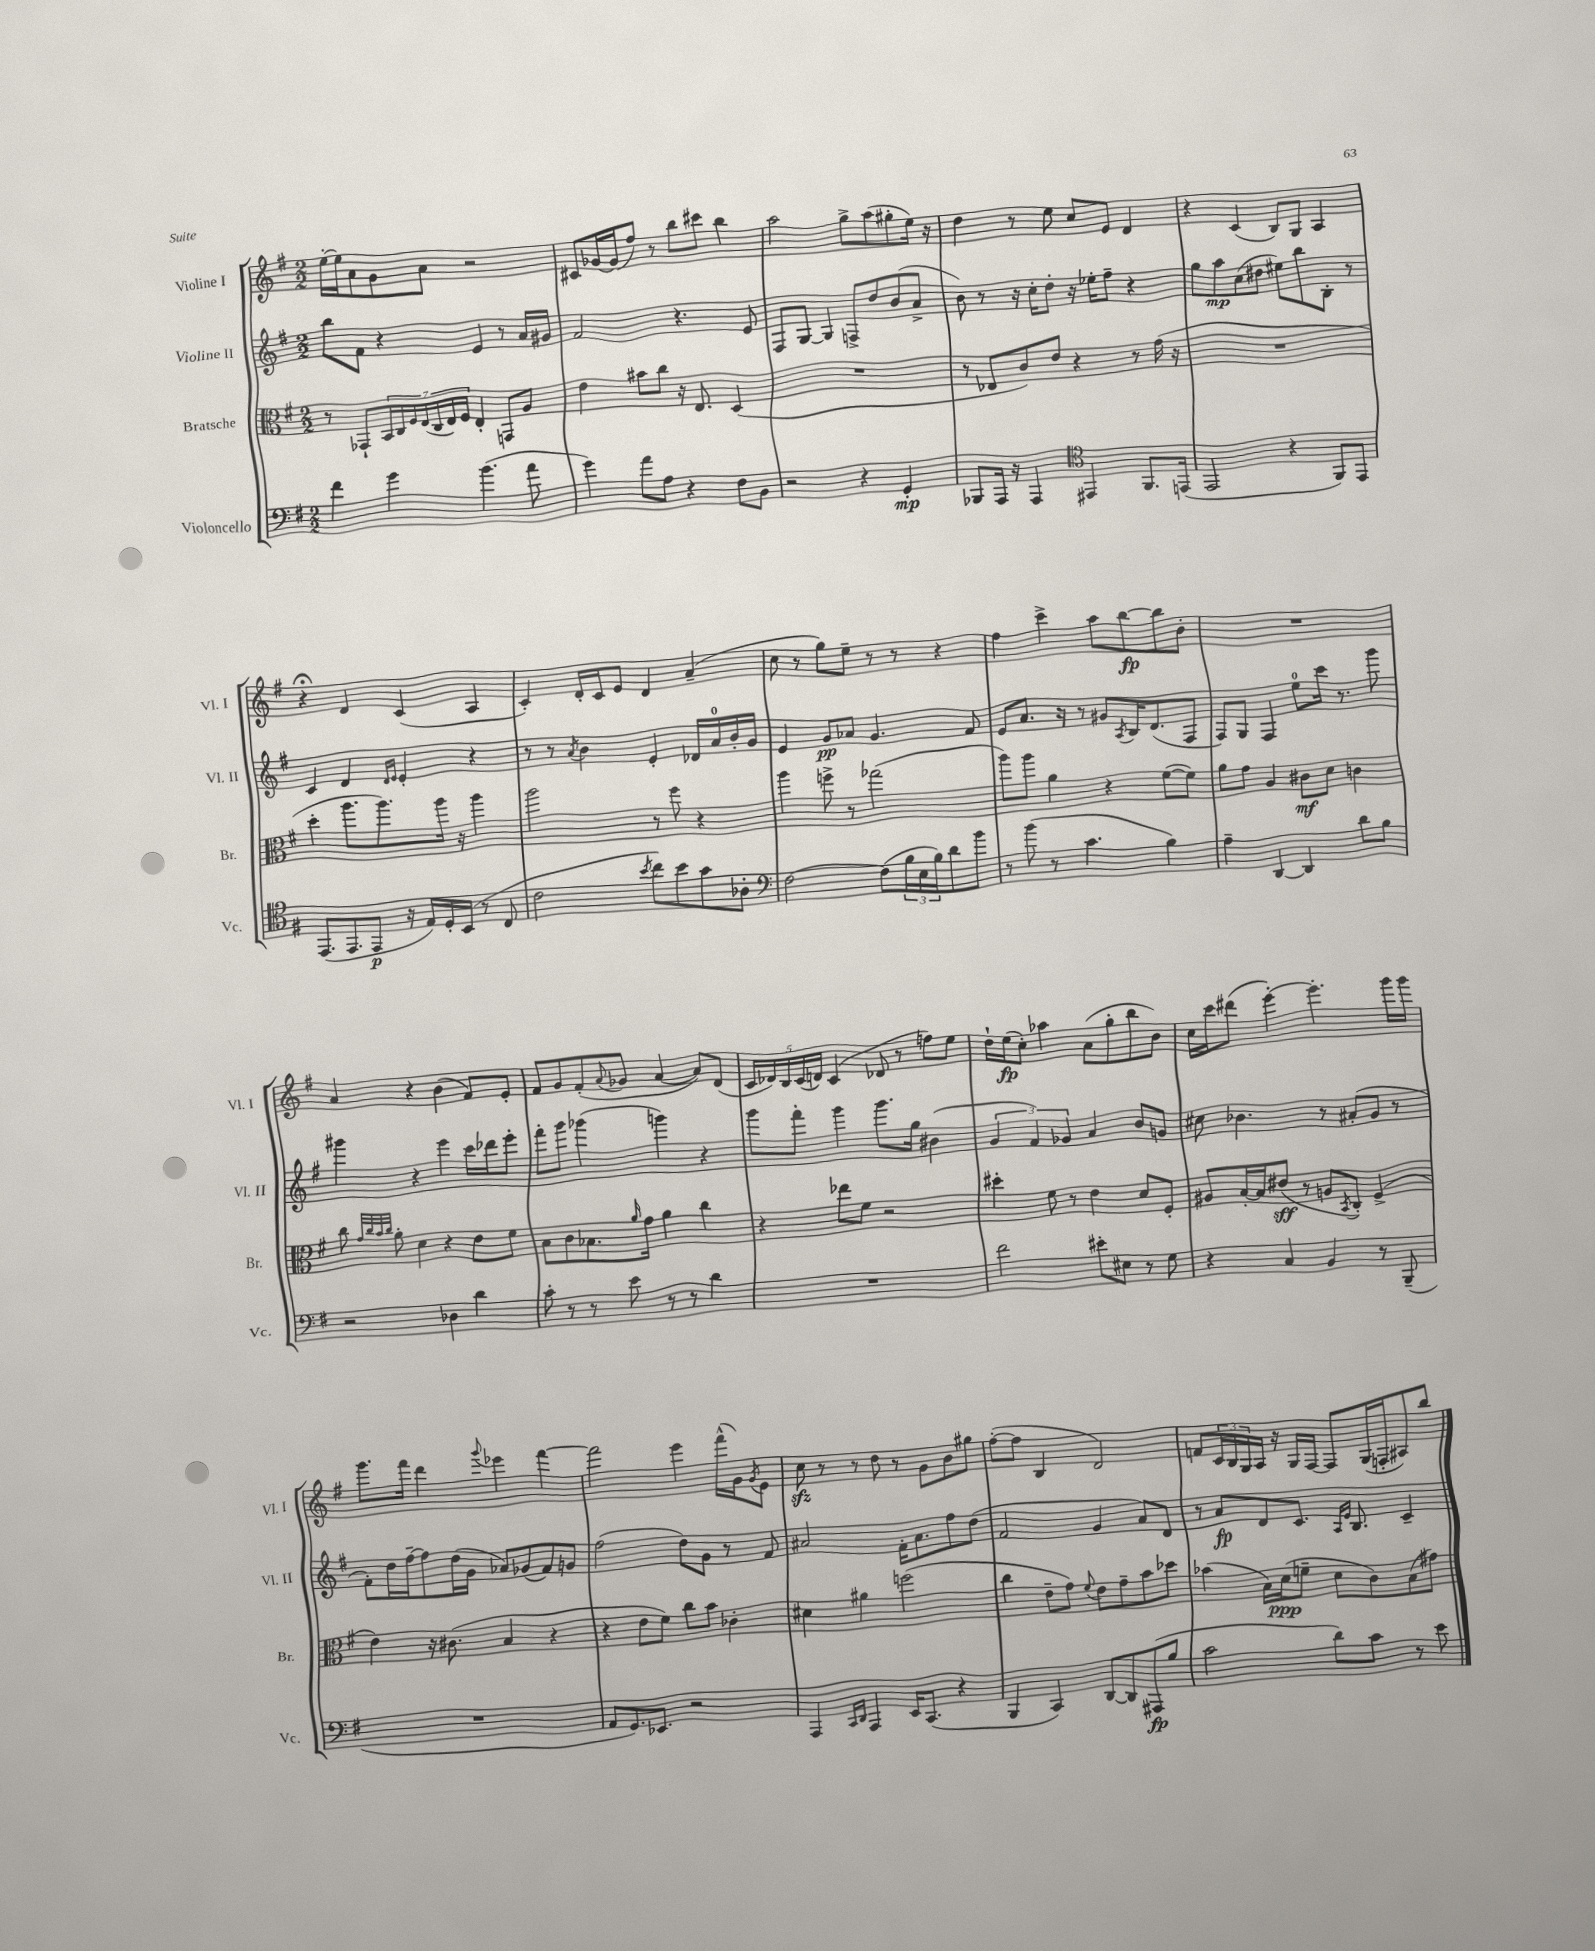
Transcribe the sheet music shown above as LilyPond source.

<<
\new StaffGroup <<
\new Staff = "s0" \with { instrumentName = "Violine I" shortInstrumentName = "Vl. I" } {
    \clef treble \key g \major \numericTimeSignature \time 2/2
    e''16~-. e''16 a'8 g'8 a'8 r2 |
    cis'8 ges'16~ ges'16( fis''8) r8 b''8 cis'''8 b''4 |
    a''2 g''8-> a''8( gis''8-. e''16) r16 |
    d''4 r8 e''8 c''8 e'8 d'4 |
    r4 c'4( b8) g8 a4 |
    r4\fermata d'4 c'4( a4 |
    c'4-.) d'16-. c'16 e'8 d'4 a'4--( |
    c''8 r8 g''8) e''8-- r8 r8 r4 |
    fis''4 c'''4-> a''8 b''8~\fp b''8 b'8-. |
    R1 |
    a'4 r4 b'4( fis'8) e'8-. |
    fis'8 g'8 fis'8-.( \appoggiatura { a'8 } ges'8 a'4~ a'8) d'8( |
    \tuplet 5/4 { c'16 des'16) b16 c'16( d'16) } c'4( des'8 r8 f''8) e''8 |
    d''16-! e''16\fp( c''8-.) aes''4 a'8( g''8-. b''8 b'8) |
    c''16 c'''16 dis'''8( e'''4~-.) e'''4.-. g'''16 g'''16 |
    g'''8. fis'''16 d'''4 \appoggiatura { g'''8 } ees'''4 fis'''4~ |
    fis'''2 e'''4 fis'''16-^( g'16) \acciaccatura { g'8 } e'8 |
    c''8\sfz r8 r8 d''8 r8 g'8 b'8 gis''8 |
    fis''8~-.( fis''8 b4 d'2) |
    f'8 \tuplet 3/2 { c'16 b16 g16 } a16 r16 g16 fis16~ fis8 g16( f16-. ais8) b''8 \bar "|." |
}
\new Staff = "s1" \with { instrumentName = "Violine II" shortInstrumentName = "Vl. II" } {
    \clef treble \key g \major \numericTimeSignature \time 2/2
    b''8 fis'8 r4 e'4 r8 a'16 gis'16 |
    fis'2 r4. e'8 |
    fis8 g8~ g4 f8-> d''8 b'8( a'8-> |
    b'8) r8 r16 c''16-. d''8-. r16 ees''16-. fis''8-- r4 |
    g''8 a''8\mp c''8( dis''8 eis''8) b''8 b8-. r8 |
    c'4 d'4 \grace { d'16 e'16 } e'4-. r4 |
    r8 r8 \acciaccatura { a'8 } b'4 e'4-. des'16 a'16-0 b'16-. g'16 |
    e'4 g'8\pp aes'8 g'4. fis'8 |
    e'8 a'8. r16 r8 gis'8 \acciaccatura { a8 } b16 d'8.( fis8 |
    fis8) g8 fis4 e''8-0 c'''16 r8. g'''8 |
    gis'''4 r4 e'''4 c'''16 des'''16 e'''8-. |
    fis'''8-. g'''8 ges'''4( g'''4) r4 |
    g'''8 fis'''8-. g'''4 g'''8. g''16 bis'4( |
    \tuplet 3/2 { g'4 fis'4) ges'4 } a'4 b'8 g'8 |
    cis''8 bes'4. r8 ais'8-.( g'8 r8 |
    fis'8-.) d''16 fis''16~-- fis''8 d''16( g'16 aes'8) ges'8( fis'8) g'8 |
    fis''2( d''8) g'8 r8 fis'8 |
    ais'2 fis'16-. ais'8. fis''8 d''8( |
    fis'2 g'4 a'8) d'8 |
    r8 a'8\fp d'8 c'8. \grace { a16 e'16 } b8. c'4-- \bar "|." |
}
\new Staff = "s2" \with { instrumentName = "Bratsche" shortInstrumentName = "Br." } {
    \clef alto \key g \major \numericTimeSignature \time 2/2
    r8 ges,8-! \tuplet 7/4 { b,16 c16 fis16 e16( c16 e16) fis16 } e4-. g,8 a8 |
    e'4 bis'8 c''8 r16 e8. d4( |
    R1 |
    r8 ees8 c'8) e'8 r4 r8 g'16( r16 |
    R1 |
    d''4-. a''8. a''8.) a''16 r16 a''4 |
    a''2 r8 fis''8 r4 |
    a''4 f''8-> r8 ges''2( |
    a''8) a''8 a'4 r4 fis'8~( fis'8) |
    a'8 g'8 a4 cis'8\mf d'8 c'4 |
    c''8 \grace { g'32 c''32 b'32 c''32 } a'8-. d'4 r4 e'8 fis'8 |
    b8 c'8 bes8. \grace { a'16 } g'16 a'4 c''4 |
    r4 ees''8 fis'8 r2 |
    dis''4-. fis'8 r8 e'4 d'8 fis8-. |
    ais8 b16~-. b16 eis'8\sff( r8 a8 \acciaccatura { b,8 } c8-.) fis4->( |
    e'4) r16 cis'8.( b4 r4 |
    r4 e'8 fis'8) c''8 b'8 ces'4-. |
    dis'4 ais'4 f''2( |
    c''4 e'8-- g'8) \appoggiatura { fis'8 } e'8 g'8-- b'8 des''8 |
    bes'4( b16) d'16\ppp( f'8-- d'8 c'8) b8( gis'8) \bar "|." |
}
\new Staff = "s3" \with { instrumentName = "Violoncello" shortInstrumentName = "Vc." } {
    \clef bass \key g \major \numericTimeSignature \time 2/2
    fis'4 g'4 b'4.( a'8 |
    g'4) a'8 a8 r4 fis8 b,8 |
    r2 r4 g,4-.\mp |
    bes,,8 a,,16 r16 a,,4 \clef tenor eis,4 fis,8. e,16( |
    e,2 r4 fis,8) e,8 |
    e,8.( e,8. e,8\p r16 e16) d16-. b,16( r8 c8 |
    c'2 \acciaccatura { b'8 } c''8) b'8 g'8 aes8-. |
    \clef bass fis2~ fis8( \tuplet 3/2 { b16 e16 b16) } d'8 b'8 |
    r8 b'8( r8 c'4. b4) |
    a4-- d,4~ d,4 d'8 b8 |
    r2 des4 d'4 |
    c'8-. r8 r8 e'8 r8 r8 d'4 |
    R1 |
    fis'2 eis'8-. eis8 r8 g8 |
    r4 c4 b,4 r8 b,,8--( |
    R1 |
    a,8 g,8.) ees,8. r2 |
    a,,4 \grace { c,16 d,16 } a,,4 e,16 c,8.( r4 |
    b,,4 c,4) d,8~ d,8 ais,,8\fp( b8 |
    c'2 d'8) c'8 r8 e'8 \bar "|." |
}
>>
>>
\layout { \context { \Score \remove "Bar_number_engraver" } }
